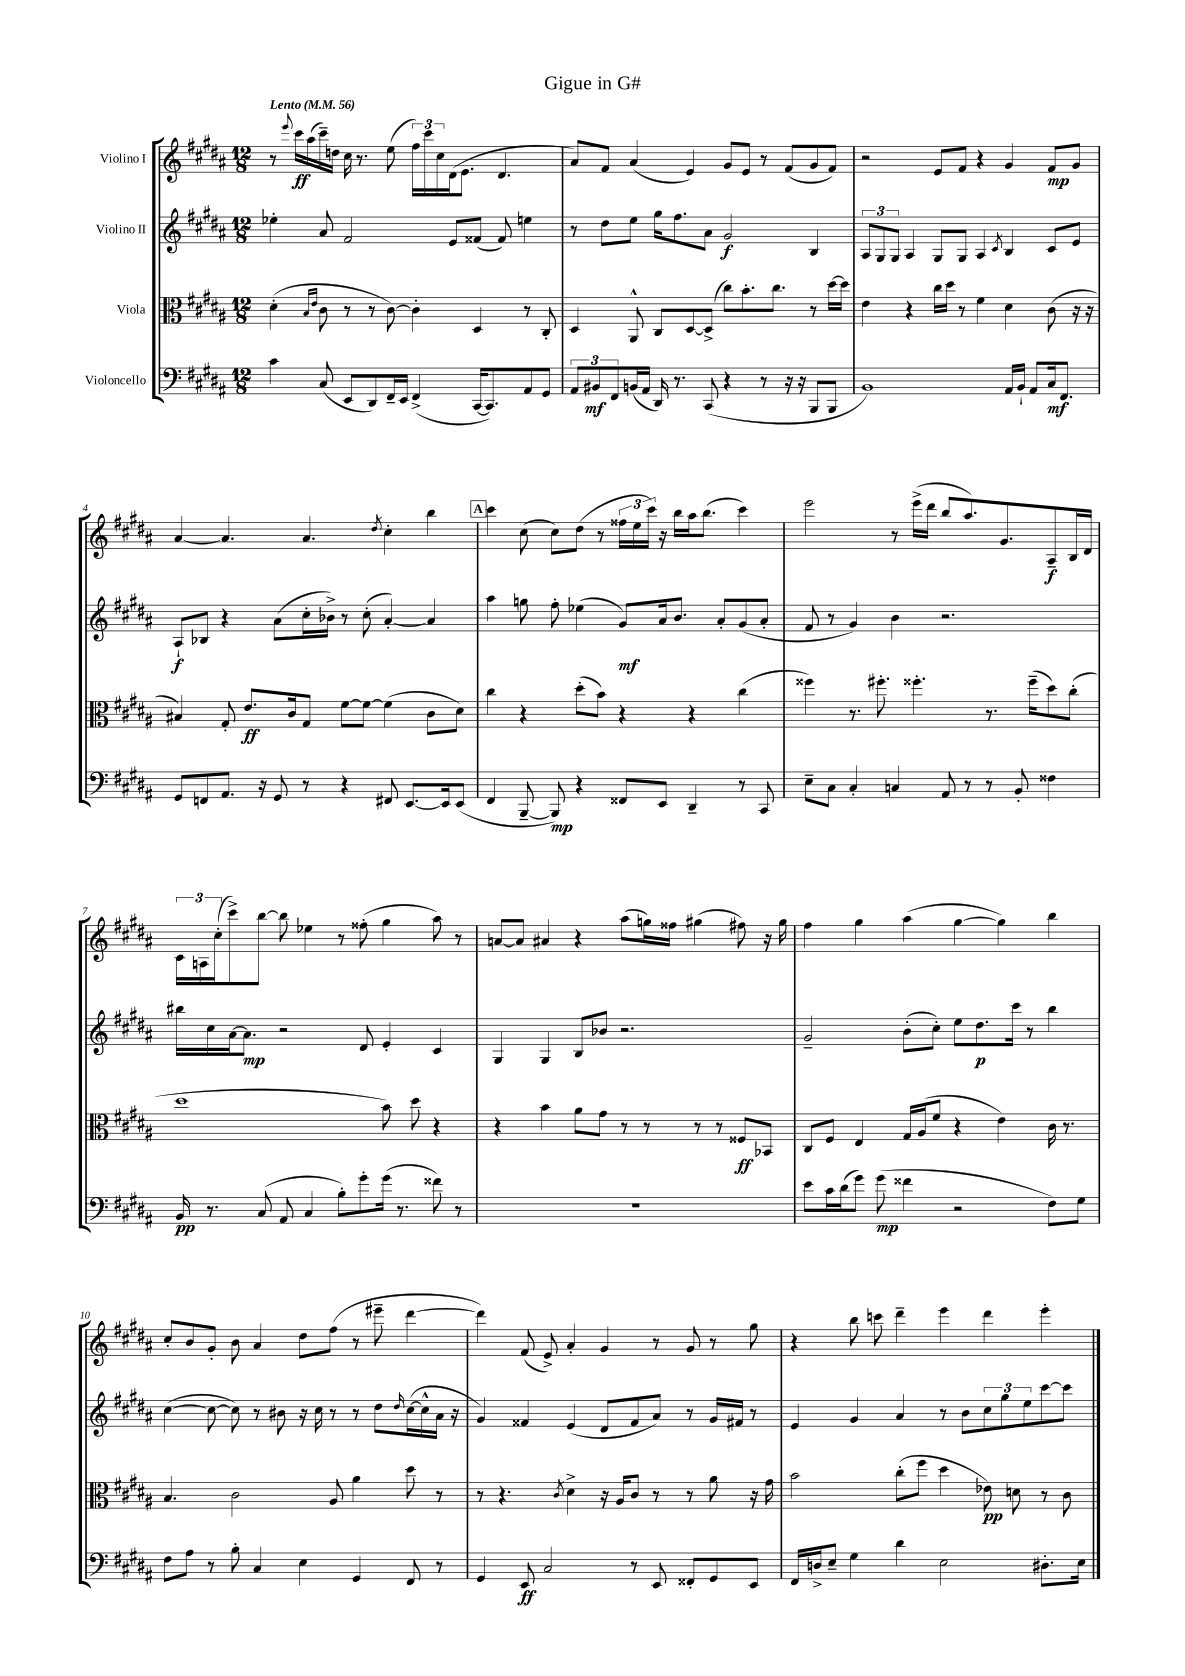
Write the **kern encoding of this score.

**kern	**kern	**kern	**kern
*staff4	*staff3	*staff2	*staff1
*clefF4	*clefC3	*clefG2	*clefG2
*k[f#c#g#d#a#]	*k[f#c#g#d#a#]	*k[f#c#g#d#a#]	*k[f#c#g#d#a#]
*M12/8	*M12/8	*M12/8	*M12/8
*MM56	*MM56	*MM56	*MM56
4c#	(4d#'	4ee-'	8r
.	.	.	8qqeee
.	.	.	16ccc#
.	.	.	(16aa#
.	16qqB	.	.
.	16qqe	.	.
(8C#	8c#	8a#	16ccc#~)
.	.	.	16dd
8EE	8r	2f#	16cc#
.	.	.	8.r
8DD#)	8r	.	.
16FF#~	[8c#)	.	(8ee
16EE	.	.	.
(4FF#^	4c#']	.	24ff#)
.	.	.	24ccc#
.	.	.	24cc#
.	.	8e	(16d#
.	.	.	8.e
[16CC#	4D#	(8f##	.
8.CC#])	.	.	.
.	.	8f##)	4.d#
8AA#	8r	4ee	.
8GG#	8C#'	.	.
=	=	=	=
12AA#	4D#	8r	8a#)
12BB#	.	.	.
.	.	8dd#	8f#
12FF#	.	.	.
(16BB	8AA#^^	8ee	(4a#
16AA#	.	.	.
16DD#)	8C#	16gg#	.
8.r	.	8.ff#	.
.	[8D#	.	4e)
(8CC#	(8D#^]	8a#	.
4r	8cc#)	2g#	8g#
.	8.b'	.	8e
8r	.	.	8r
.	8.cc#	.	.
16r	.	.	(8f#
16r	.	.	.
8BBB	8r	4B	8g#
8BBB	[16dd#	.	8f#)
.	16dd#]	.	.
=	=	=	=
1BB)	4e	12A#	2r
.	.	12G#	.
.	.	12G#	.
.	4r	4A#	.
.	16cc#	8G#	8e
.	16dd#	.	.
.	8r	8G#	8f#
.	4f#	4A#	4r
.	.	8qc#	.
16AA#	4d#	4B	4g#
16BB`	.	.	.
8AA#	.	.	.
16C#	(8c#	8c#	8f#
8.FF#	.	.	.
.	16r	8e	8g#
.	16r	.	.
=	=	=	=
8GG#	4B#)	8A#`	[4a#
8FF	.	8B-	.
8.AA#	8G#'	4r	4.a#]
.	8.e	.	.
16r	.	.	.
8GG#	.	(8a#	.
.	16c#	.	.
8r	8G#	16cc#'	4.a#
.	.	16b-^)	.
4r	[8f#	8r	.
.	8f#_	(8cc#'	.
.	.	.	8qdd#
8FF#	(4f#]	[4a#')	4cc#'
[8.EE	.	.	.
.	8c#	4a#]	4bb
16EE]	.	.	.
(8EE	8d#)	.	.
=	=	=	=
4FF#	4cc#	4aa#	4ccc#
[8BBB~	4r	8gg	(8cc#
8BBB])	.	8ff#'	8cc#)
4r	(8dd#'	(4ee-	(8dd#
.	8b)	.	8r
8FF##	4r	8g#)	24ff##
.	.	.	24ee
.	.	.	24ccc#)
8EE	.	16a#	16r
.	.	8.b	16bb
4DD#~	4r	.	16aa#
.	.	.	(8.bb
.	.	8a#'	.
8r	(4cc#	(8g#	4ccc#)
8CC#	.	8a#'	.
=	=	=	=
8E~	4ff##)	8f#	2eee
8C#	.	8r	.
4C#'	8.r	4g#)	.
.	8.ff#'	.	.
4C	.	4b	8r
.	4.ff##'	.	(16eee^
.	.	.	16ddd#
8AA#	.	2.r	8bb
8r	.	.	8.aa#)
8r	8.r	.	.
.	.	.	8.g#
8BB'	.	.	.
.	(16ff##~	.	.
4F##	8dd#)	.	8A#~
.	(8cc#'	.	16B
.	.	.	16d#
=	=	=	=
16BB	1dd#	16bb#	24c#
.	.	.	24A
8.r	.	16cc#	.
.	.	.	(24cc#'
.	.	[16a#	8ccc#^)
.	.	8.a#]	.
(8C#	.	.	[8bb
8AA#	.	2r	8bb]
4C#	.	.	4ee-
8B')	.	.	8r
8g#'	.	8d#	(8ff##'
(16g#	8b)	4e'	4gg#
8.r	.	.	.
.	8dd#	.	.
8f##)	4r	4c#	8aa#)
8r	.	.	8r
=	=	=	=
1.r	4r	4G#	[8a
.	.	.	8a]
.	4b	4G#	4a#
.	8a#	8B	4r
.	8g#	8b-	.
.	8r	2.r	(8aa#
.	8r	.	16gg)
.	.	.	16ff##
.	8r	.	(4gg#
.	8r	.	.
.	8F##	.	8ff#)
.	8BB-	.	16r
.	.	.	16gg#
=	=	=	=
8e	8C#	2g#~	4ff#
16c#	8F#	.	.
(16d#	.	.	.
8g#)	4E	.	4gg#
(8g#	.	.	.
4f##	16G#	(8b'	(4aa#
.	(16A#	.	.
.	8f#	8cc#')	.
2r	4r	8ee	[4gg#
.	.	8.dd#	.
.	4e)	.	4gg#])
.	.	16ccc#	.
.	.	8r	.
8F#)	16c#	4bb	4bb
.	8.r	.	.
8G#	.	.	.
=	=	=	=
8F#	4.B	([4cc#	8cc#'
8A#	.	.	8b
8r	.	8cc#_	8g#'
8B'	2c#	8cc#])	8b
4C#	.	8r	4a#
.	.	8b#	.
4E	.	16r	8dd#
.	.	16cc#	.
.	8A#	8r	(8ff#
4GG#	4a#	8r	8r
.	.	8dd#	8eee#~
.	.	16qqdd#	.
8FF#	8dd#	([16cc#	[4ddd#
.	.	16cc#^^]	.
8r	8r	16a#	.
.	.	16r	.
=	=	=	=
4GG#	8r	4g#)	4ddd#])
.	4.r	.	.
8EE	.	4f##	(8f#
2C#	.	.	8e^)
.	8qc#	.	.
.	4d#^	(4e	4a#'
.	16r	8d#	4g#
.	16A#	.	.
8r	8c#	8f##	.
8EE	8r	8a#)	8r
8FF##'	8r	8r	8g#
8GG#	8a#	16g#	8r
.	.	16f#	.
8EE	16r	8r	8gg#
.	16g#	.	.
=	=	=	=
16FF#	2b	4e	4r
16D^	.	.	.
8E~	.	.	.
4G#	.	4g#	8bb
.	.	.	8ccc
4d#	(8cc#'	4a#	4ddd#~
.	8ff#	.	.
2E	4dd#	8r	4eee
.	.	8b	.
.	8e-)	12cc#	4ddd#
.	.	12gg#	.
.	8d	.	.
.	.	12ee	.
8.D#'	8r	[8ccc#	4eee'
.	8c#	8ccc#]	.
16E	.	.	.
==	==	==	==
*-	*-	*-	*-
